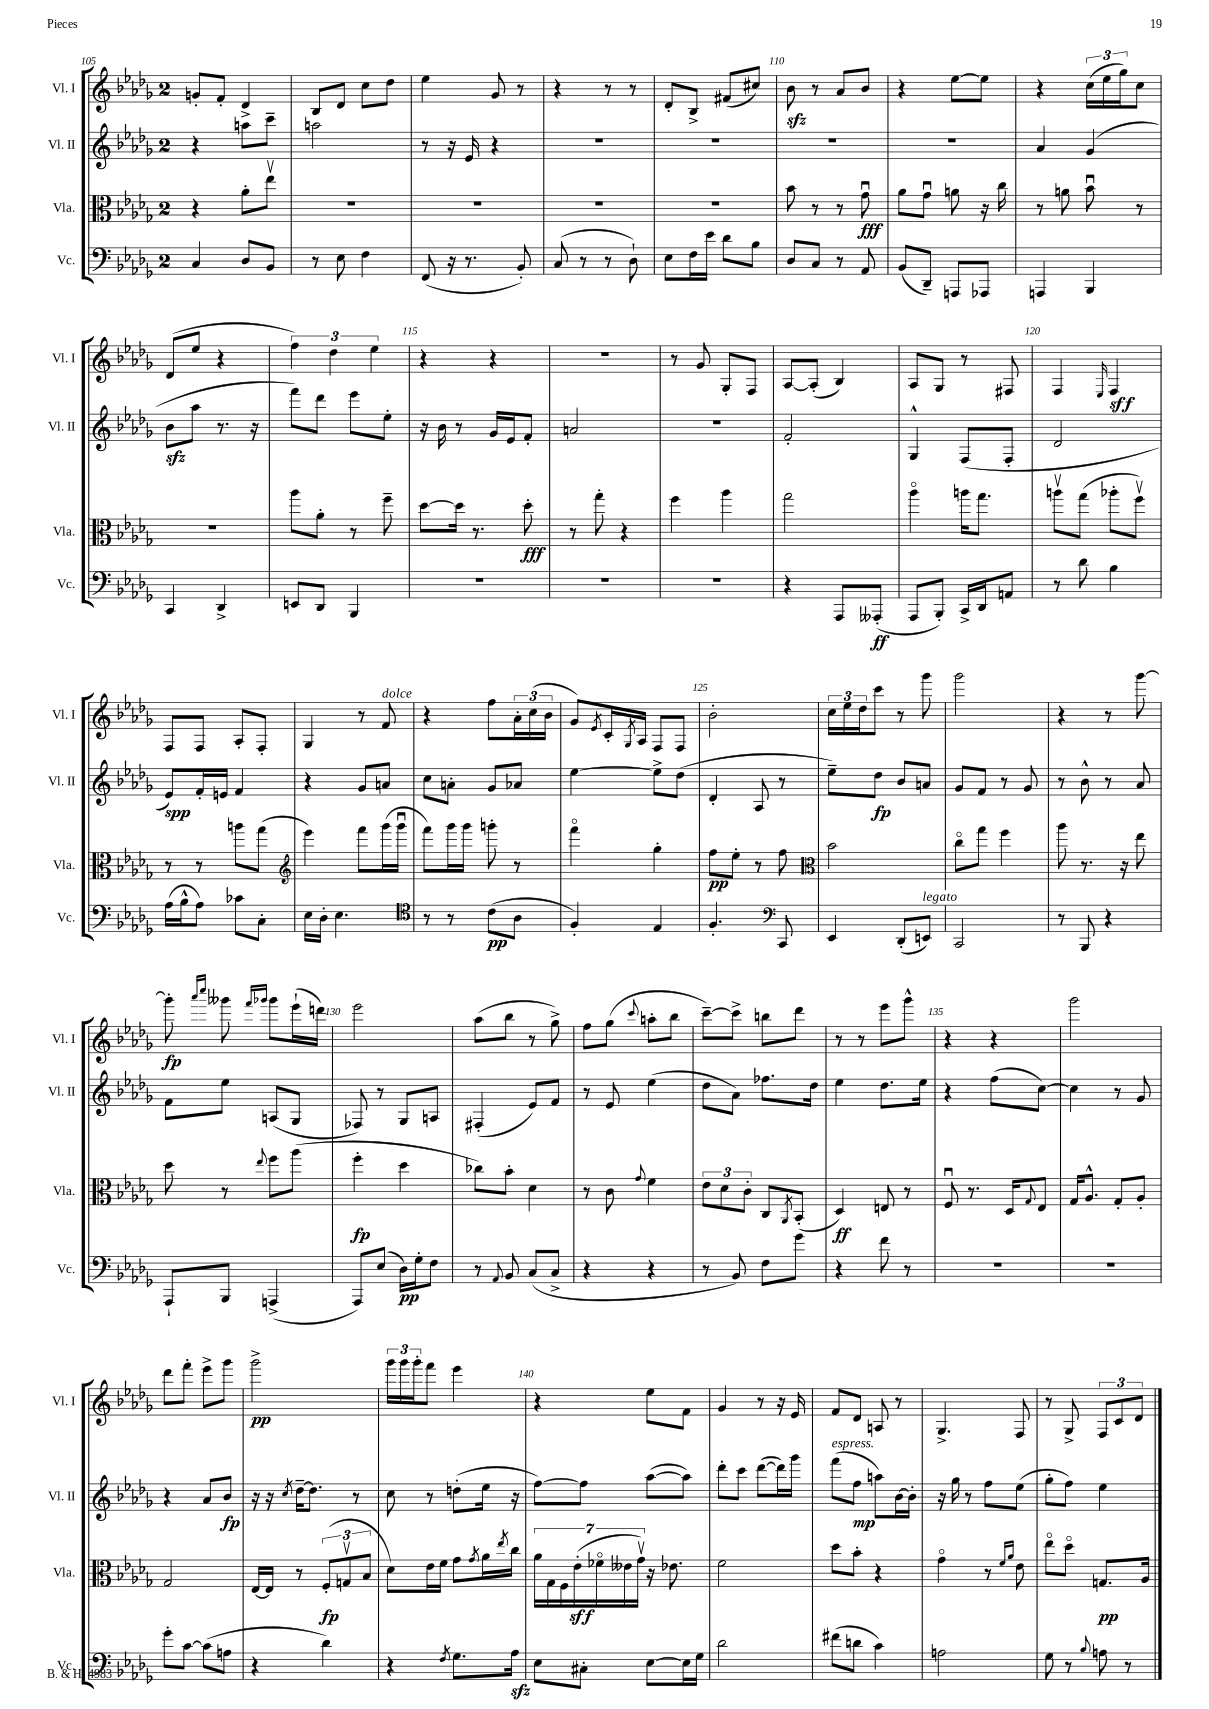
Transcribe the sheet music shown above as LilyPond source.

<<
\new StaffGroup <<
\new Staff = "s0" \with { instrumentName = "Vl. I" shortInstrumentName = "Vl. I" } {
    \clef treble \key des \major \once \override Staff.TimeSignature.style = #'single-digit \time 2/4
    g'8-. f'8-. des'4-> |
    bes8 des'8 c''8 des''8 |
    ees''4 ges'8 r8 |
    r4 r8 r8 |
    des'8-. bes8-> fis'8( cis''8) |
    bes'8\sfz r8 aes'8 bes'8 |
    r4 ees''8~ ees''8 |
    r4 \tuplet 3/2 { c''16( ees''16 ges''16) } c''8 |
    des'8( ees''8 r4 |
    \tuplet 3/2 { f''4) des''4 ees''4 } |
    r4 r4 |
    R2 |
    r8 ges'8 ges8-. f8 |
    aes8~ aes8-.( bes4) |
    aes8 ges8 r8 fis8 |
    f4 \grace { ees16 } f4\sff |
    f8 f8 aes8-. f8-. |
    ges4 r8 f'8^\markup { \italic "dolce" } |
    r4 f''8 \tuplet 3/2 { aes'16-. c''16( bes'16 } |
    ges'8) \acciaccatura { ees'8 } c'16-. \acciaccatura { ges8 } aes16 f8 f8 |
    bes'2-. |
    \tuplet 3/2 { c''16 ees''16 des''16 } c'''8 r8 ges'''8 |
    ges'''2 |
    r4 r8 ges'''8~ |
    ges'''8-.\fp \grace { aes'''16 c''''16 } geses'''8 \grace { f'''16 ges'''16 } ges'''8 ees'''16-!( d'''16) |
    ees'''2 |
    aes''8( bes''8 r8 ges''8->) |
    f''8 ges''8( \appoggiatura { c'''8 } a''8-. bes''8 |
    c'''8~--) c'''8-> b''8 des'''8 |
    r8 r8 ees'''8 ges'''8-^ |
    r4 r4 |
    ges'''2 |
    des'''8 f'''8-. ees'''8-> ges'''8 |
    ges'''2->\pp |
    \tuplet 3/2 { ges'''16 ges'''16 ges'''16-. } f'''8 ees'''4 |
    r4 ees''8 f'8 |
    ges'4 r8 r16 ees'16 |
    f'8 des'8 a8 r8 |
    ges4.-> f8 |
    r8 ges8-> \tuplet 3/2 { f8 c'8 des'8 } \bar "|." |
}
\new Staff = "s1" \with { instrumentName = "Vl. II" shortInstrumentName = "Vl. II" } {
    \clef treble \key des \major \once \override Staff.TimeSignature.style = #'single-digit \time 2/4
    r4 a''8 c'''8-- |
    a''2 |
    r8 r16 ees'16 r4 |
    R2 |
    R2 |
    R2 |
    R2 |
    aes'4 ges'4( |
    bes'8\sfz aes''8 r8. r16 |
    f'''8) des'''8 ees'''8 ees''8-. |
    r16 bes'16 r8 ges'16 ees'16 f'8-. |
    a'2 |
    r2 |
    f'2-. |
    ges4-^ f8( f8-. |
    des'2 |
    ees'8\spp) f'16-. e'16 f'4 |
    r4 ges'8 a'8 |
    c''8 a'8-. ges'8 aes'8 |
    ees''4~ ees''8-> des''8( |
    des'4-. aes8 r8 |
    ees''8--) des''8\fp bes'8 a'8 |
    ges'8 f'8 r8 ges'8 |
    r8 bes'8-^ r8 aes'8 |
    f'8 ees''8 a8( ges8 |
    fes8) r8 ges8 a8 |
    fis4-.( ees'8) f'8 |
    r8 ees'8 ees''4( |
    des''8 aes'8) fes''8. des''16 |
    ees''4 des''8. ees''16 |
    r4 f''8( c''8~) |
    c''4 r8 ges'8 |
    r4 aes'8 bes'8\fp |
    r16 r16 \acciaccatura { c''8 } des''16~-- des''8. r8 |
    c''8 r8 d''8-.( ees''16 r16 |
    f''8~) f''8 aes''8~( aes''8) |
    des'''8-. c'''8 des'''8~( des'''16) ges'''16 |
    f'''8^\markup { \italic "espress." }( f''8\mp a''8) bes'16~ bes'16-. |
    r16 ges''16 r8 f''8 ees''8( |
    ges''8-. f''8) ees''4 \bar "|." |
}
\new Staff = "s2" \with { instrumentName = "Vla." shortInstrumentName = "Vla." } {
    \clef alto \key des \major \once \override Staff.TimeSignature.style = #'single-digit \time 2/4
    r4 aes'8-. ees''8\upbow |
    R2 |
    R2 |
    R2 |
    R2 |
    bes'8 r8 r8 ges'8\downbow\fff |
    aes'8 ges'8\downbow a'8 r16 c''16 |
    r8 a'8 bes'8\downbow r8 |
    R2 |
    aes''8 aes'8-. r8 f''8-- |
    des''8~ des''16 r8. des''8-.\fff |
    r8 ges''8-. r4 |
    f''4 aes''4 |
    ges''2 |
    aes''4\flageolet a''16 ges''8. |
    a''8\upbow ges''8( aes''8-. f''8\upbow) |
    r8 r8 a''8 ges''8( |
    \clef treble ees'''4) f'''8 ges'''16( ges'''16\downbow |
    f'''8) ges'''16 ges'''16 g'''8-. r8 |
    f'''4\flageolet ges''4-. |
    f''8\pp ees''8-. r8 f''8 |
    \clef alto bes'2 |
    c''8\flageolet ges''8 f''4 |
    aes''8 r8. r16 ees''8 |
    des''8 r8 \appoggiatura { ees''8 } f''8 aes''8( |
    f''4-.\fp des''4 |
    ces''8) bes'8-. des'4 |
    r8 c'8 \appoggiatura { ges'8 } f'4 |
    \tuplet 3/2 { ees'8 des'8 c'8-. } c8 \acciaccatura { aes,8 } bes,8-.( |
    des4\ff) e8 r8 |
    f8\downbow r8. des16 \appoggiatura { ges8 } ees8 |
    ges16 aes8.-^ ges8-. aes8-. |
    ges2 |
    ees16~ ees16 r8 \tuplet 3/2 { f8-.\fp( g8\upbow bes8 } |
    des'8) ees'16 f'16 ges'8 \acciaccatura { ges'8 } aes'16 \acciaccatura { ees''8 } c''16 |
    \tuplet 7/4 { aes'16 ges16 f16 ees'16-.\sff( fes'16\flageolet eeses'16 ges'16\upbow) } r16 ees'8. |
    f'2 |
    des''8 bes'8-. r4 |
    ges'4\flageolet r8 \grace { f'16 aes'16 } ees'8 |
    ees''8\flageolet des''8\flageolet g8.\pp aes16 \bar "|." |
}
\new Staff = "s3" \with { instrumentName = "Vc." shortInstrumentName = "Vc." } {
    \clef bass \key des \major \once \override Staff.TimeSignature.style = #'single-digit \time 2/4
    c4 des8 bes,8 |
    r8 ees8 f4 |
    f,8( r16 r8. bes,8-.) |
    c8( r8 r8 des8-!) |
    ees8 f16 ees'16 des'8 bes8 |
    des8 c8 r8 aes,8 |
    bes,8( des,8--) a,,8 aes,,8 |
    a,,4 bes,,4 |
    c,4 des,4-> |
    e,8 des,8 bes,,4 |
    R2 |
    R2 |
    R2 |
    r4 aes,,8 aeses,,8-.\ff( |
    aes,,8 bes,,8-.) c,16-> des,16 a,8 |
    r8 des'8 bes4 |
    aes16( bes16-^ aes8) ces'8 c8-. |
    ees16 des16-. ees4. |
    \clef tenor r8 r8 c'8\pp( aes8 |
    f4-.) ees4 |
    f4.-. \clef bass c,8 |
    ees,4 des,8-.( e,8^\markup { \italic "legato" }) |
    c,2 |
    r8 bes,,8 r4 |
    aes,,8-! bes,,8 a,,4->( |
    aes,,8) ees8( des16\pp) ges16-. f8 |
    r8 \appoggiatura { aes,8 } bes,8 c8( c8-> |
    r4 r4 |
    r8 bes,8) f8 ges'8 |
    r4 f'8 r8 |
    r2 |
    r2 |
    ges'8-. c'8~ c'8( a8 |
    r4 des'4) |
    r4 \acciaccatura { f8 } ges8. aes16\sfz |
    ees8 cis8-. ees8~ ees16 ges16 |
    des'2 |
    fis'8( d'8 c'4) |
    a2 |
    ges8 r8 \appoggiatura { bes8 } a8 r8 \bar "|." |
}
>>
>>
\layout { \context { \Score currentBarNumber = #105 \override BarNumber.break-visibility = ##(#f #t #t) barNumberVisibility = #(every-nth-bar-number-visible 5) } }
